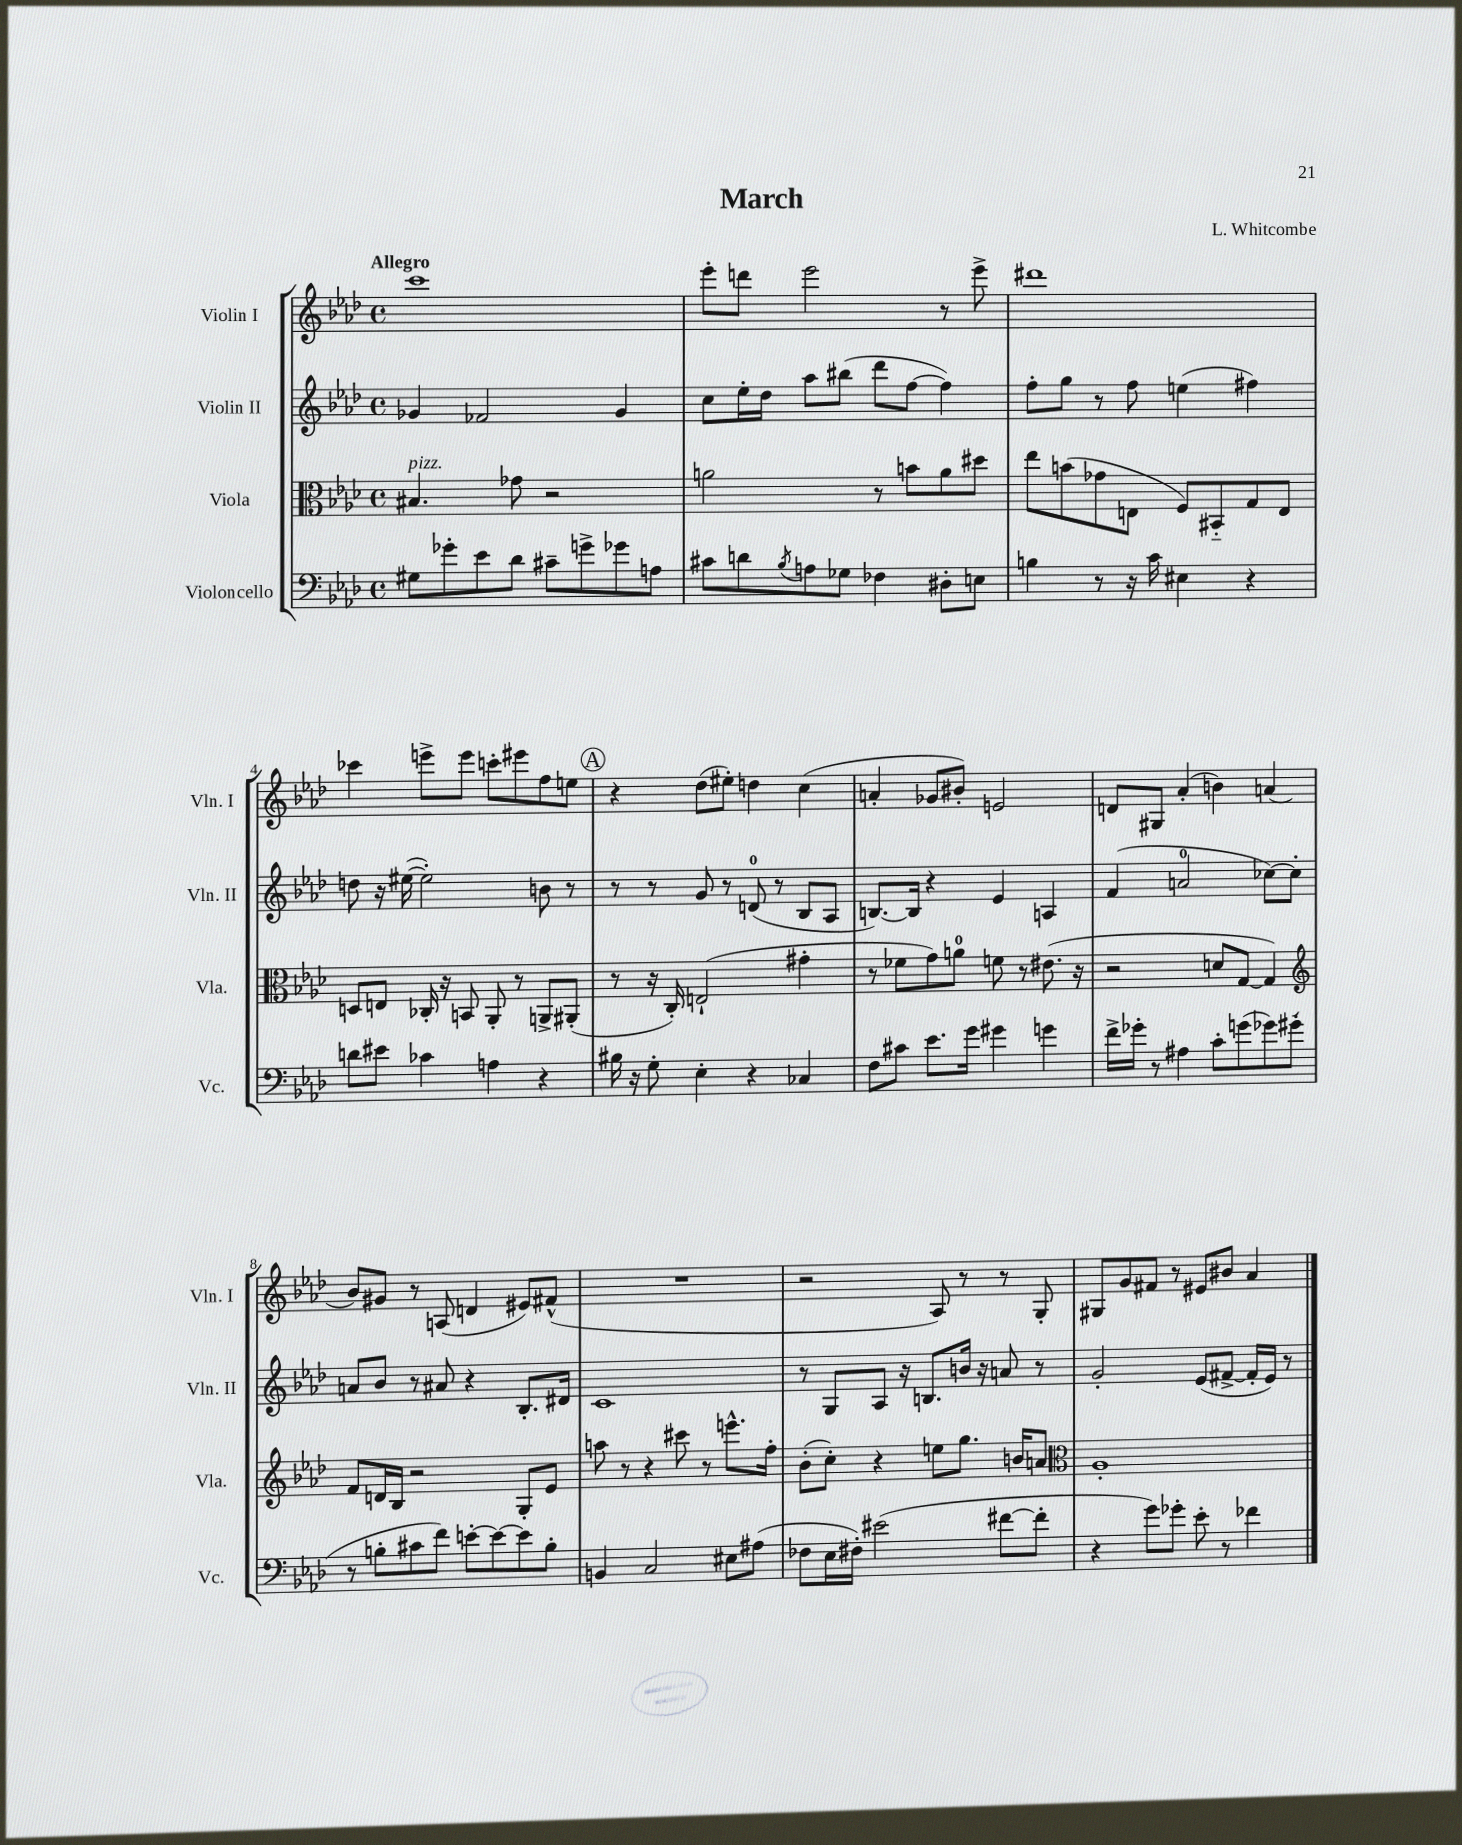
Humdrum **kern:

**kern	**kern	**kern	**kern
*staff4	*staff3	*staff2	*staff1
*clefF4	*clefC3	*clefG2	*clefG2
*k[b-e-a-d-]	*k[b-e-a-d-]	*k[b-e-a-d-]	*k[b-e-a-d-]
*M4/4	*M4/4	*M4/4	*M4/4
*met(c)	*met(c)	*met(c)	*met(c)
8G#\L	4.B#/	4g-/	1ccc
8g-'\	.	.	.
8e-\	.	2f-/	.
8d-\J	8g-\	.	.
8c#~\L	2r	.	.
8g^\	.	.	.
8g-\	.	4g-/	.
8A\J	.	.	.
=	=	=	=
8c#\L	2a\	8cc\L	8eee-'\L
8d\	.	16ee-'\L	8ddd\J
.	.	16dd-\JJ	.
8qB-/	.	.	.
8A\	.	8aa-\L	2eee-\
8G-\J	.	(8bb#\J	.
4F-\	8r	8ddd-\L	.
.	8b\L	[8ff\J	.
8D#'\L	8a\	4ff\])	8r
8E\J	8dd#\J	.	8eee-^\
=	=	=	=
4B\	8ee-\L	8ff'\L	1ddd#
.	(8b\	8gg\J	.
8r	8g-\	8r	.
16r	8E\J	8ff\	.
16c\	.	.	.
4E#\	8F/L)	(4ee\	.
.	8BB#'~/	.	.
4r	8G/	4ff#\)	.
.	8E/J	.	.
=	=	=	=
8d\L	8D/L	8dd\	4ccc-\
8e#\J	8E/J	16r	.
.	.	([16ee#\	.
4c-\	16C-'/	2ee#'\])	8eee^\L
.	16r	.	.
.	8BB/	.	8eee\J
4A\	8AA-'/	.	8ccc'\L
.	8r	.	8eee#\
4r	8AA^/L	8b\	8ff\
.	(8AA#'/J	8r	8ee\J
=	=	=	=
16B#\	8r	8r	4r
16r	.	.	.
8G'\	16r	8r	.
.	16C'/)	.	.
4E-'\	(2E`/	8g/	(8dd-\L
.	.	8r	8ee#'\J)
4r	.	(8d/	4dd\
.	.	8r	.
4C-/	4g#'\	8B-/L	(4cc\
.	.	8A-/J	.
=	=	=	=
8F\L	8r	[8.B/L)	4a'/
8c#\J	8f-\L	.	.
.	.	16B/]Jk	.
8.e-\L	8g\)	4r	8g-/L
.	8a\J	.	8b#'/J)
16g\Jk	.	.	.
4g#\	8f\	4e-/	2e/
.	8r	.	.
4g\	(8.e#\	4A/	.
.	16r	.	.
=	=	=	=
16f^\LL	2r	(4f/	8d/L
16g-'\JJ	.	.	.
8r	.	.	8G#/J
4A#\	.	2a/	(4a-'/
8c'\L	8d/L	.	4b\)
(8g\	[8G/J	.	.
8g-\)	4G/])	[8cc-\L)	(4a/
(8g#'\J	.	8cc-'\]J	.
=	=	=	=
*	*clefG2	*	*
8r	8f/L	8a/L	8b-/L)
8B'\L	16d/L	8b-/J	8g#/J
.	16B-/JJ	.	.
8c#\	2r	8r	8r
8f\J)	.	8a#/	(8A/
[8e'\L	.	4r	4d/
8e\_	.	.	.
8e\]	8G'/L	8.B-'/L	8e#/L)
8B'\J	8e-/J	.	(8f#^^/J
.	.	16d#/Jk	.
=	=	=	=
4BB/	8aa\	1c	1r
.	8r	.	.
2C/	4r	.	.
.	8ccc#\	.	.
.	8r	.	.
8E#\L	8.eee^^\L	.	.
(8A#\J	.	.	.
.	16ff'\Jk	.	.
=	=	=	=
8F-\L	(8b-'\L	8r	2r
16E-\L	8cc'\J)	8G/L	.
16F#'\JJ)	.	.	.
(2e#\	4r	8A-/J	.
.	.	16r	.
.	.	8.B/L	.
.	8ee\L	.	8A-/)
.	8.gg\J	16b/Jk	8r
.	.	16r	.
[8f#\L	.	8a/	8r
.	16b/LK	.	.
8f#'\]J	8a/J	8r	8G'/
=	=	=	=
*	*clefC3	*	*
4r	1A-'	2g'/	8G#/L
.	.	.	8g/
8g\L)	.	.	8f#/J
8g-'\J	.	.	8r
8e-'\	.	(8e-/L	8e#/L
8r	.	[8f#^/J	8b#/J
4f-\	.	16f#'/]LL	4a-/
.	.	16e-/JJ)	.
.	.	8r	.
==	==	==	==
*-	*-	*-	*-
